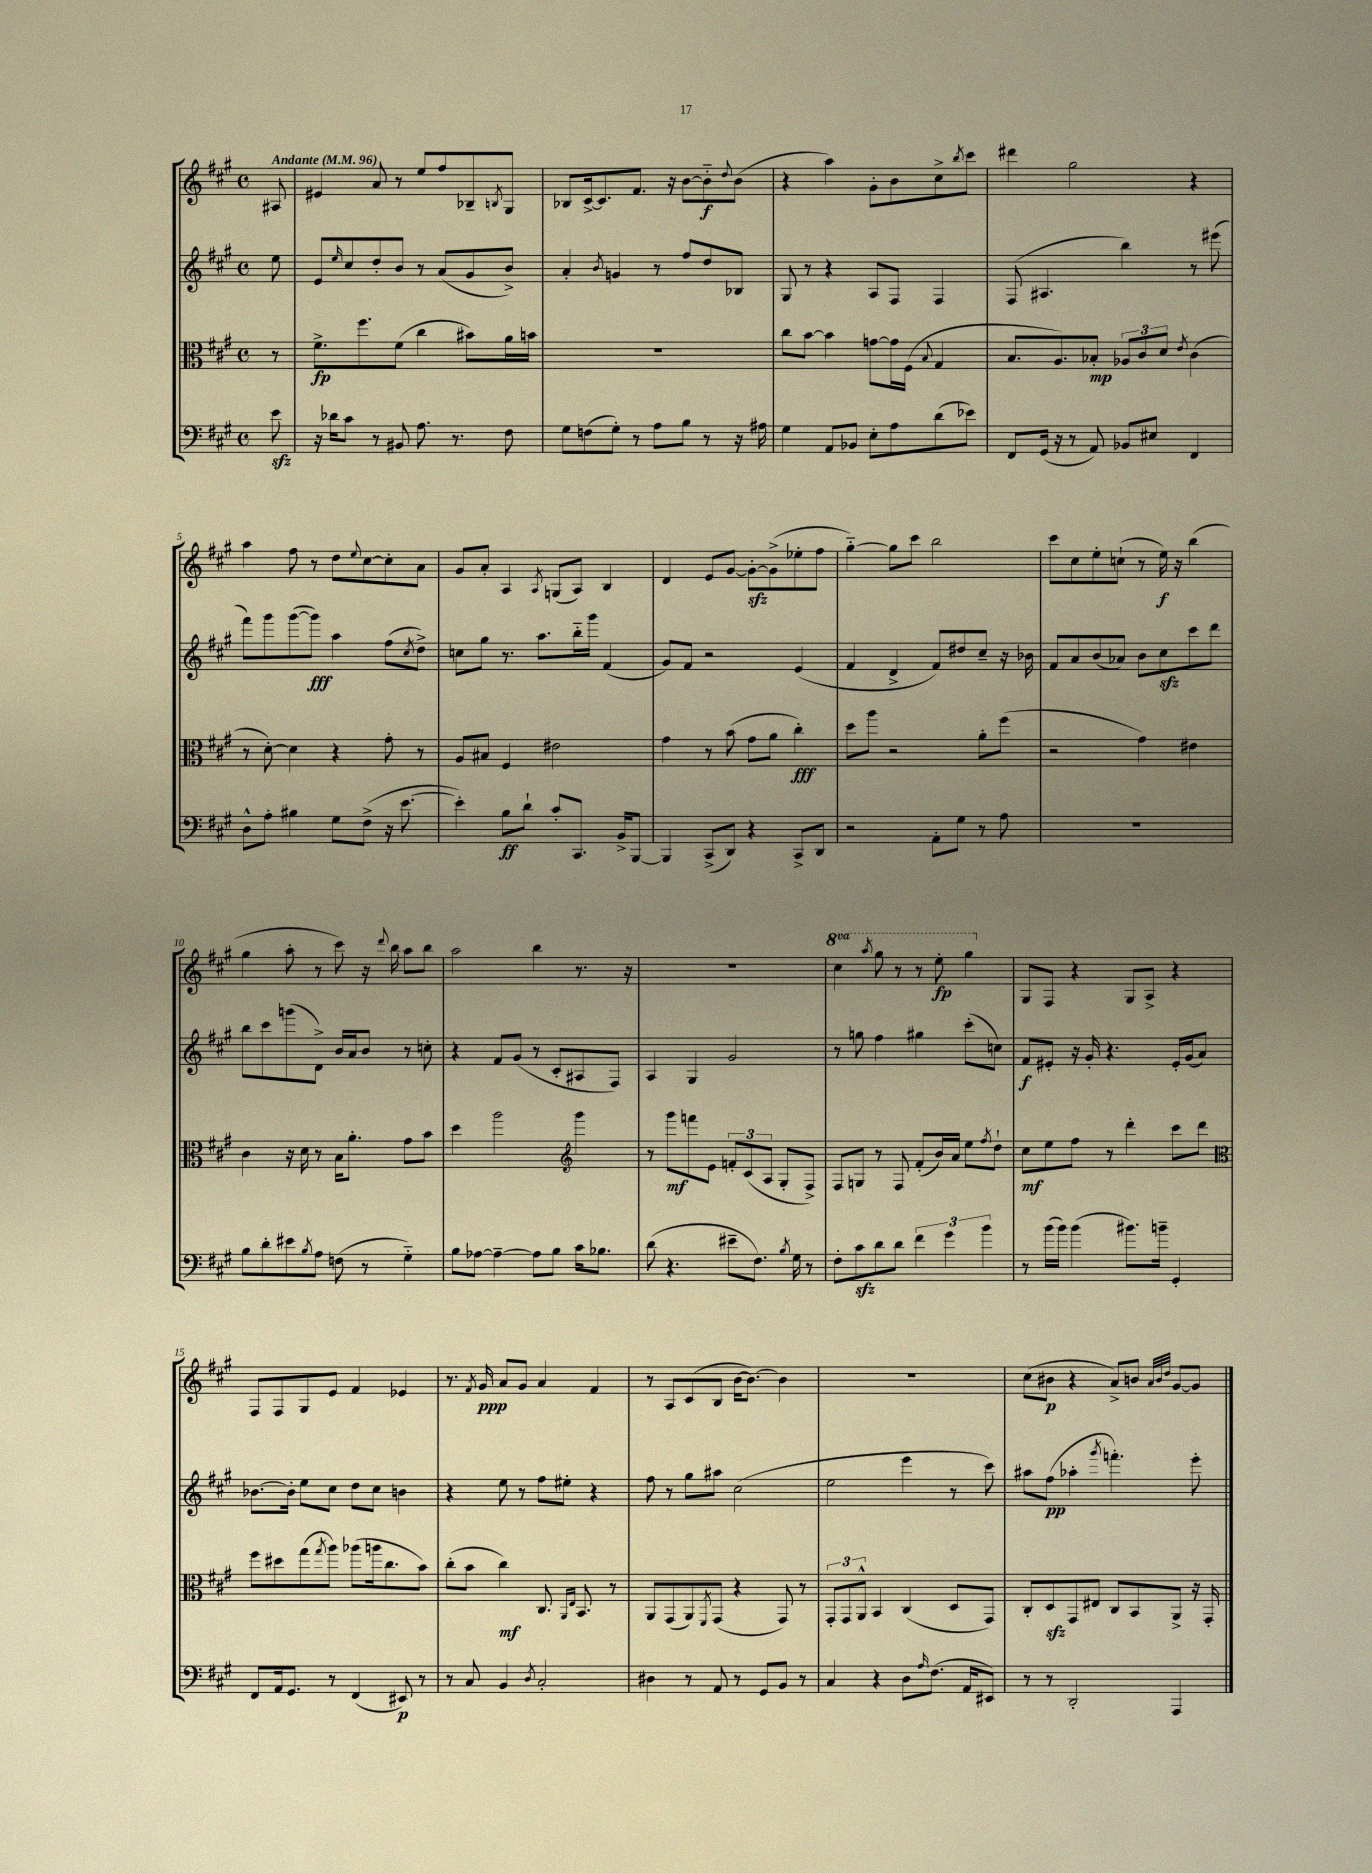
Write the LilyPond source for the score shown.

<<
\new StaffGroup <<
\new Staff = "s0" {
    \clef treble \key a \major \defaultTimeSignature \time 4/4 \set Staff.ottavationMarkups = #ottavation-simple-ordinals \partial 8 \tempo "Andante" 4 = 96
    ais8 |
    eis'4 a'8 r8 e''8 fis''8 bes8-- \acciaccatura { b8 } gis8 |
    bes8 cis'16~-> cis'8. fis'8. r16 b'8~ b'8-_\f \appoggiatura { d''8 } b'8( |
    r4 a''4) gis'8-. b'8 cis''8-> \acciaccatura { b''8 } cis'''8 |
    dis'''4 gis''2 r4 |
    a''4 fis''8 r8 d''8 \appoggiatura { e''8 } cis''8~ cis''8-. a'8 |
    gis'8 a'8-. a4 \acciaccatura { a8 } g8( a8) b4 |
    d'4 e'8 gis'8~ gis'8~-.\sfz gis'8->( ees''8-. fis''8 |
    gis''4~-_) gis''8 cis'''8 b''2 |
    cis'''8 cis''8 e''8-. c''8-!( r8 e''16\f) r16 b''4( |
    gis''4 a''8-. r8 cis'''8) r16 \appoggiatura { d'''8 } b''16 a''8 b''8 |
    a''2 b''4 r8. r16 |
    R1 |
    \ottava #1 cis'''4 \acciaccatura { a'''8 } gis'''8 r8 r8 e'''8-.\fp gis'''4 \ottava #0 |
    gis8 fis8 r4 gis8 a8-> r4 |
    fis8 fis8 gis8 e'8 fis'4 ees'4 |
    r8. \acciaccatura { fis'8 } gis'16\ppp a'8 gis'8 a'4 fis'4 |
    r8 a8 cis'8( b8 b'16~ b'8.~) b'4 |
    R1 |
    cis''8( bis'8\p r4 a'8->) b'8 \grace { a'32 b'32 d''32 } gis'8~ gis'8 \bar "|." |
}
\new Staff = "s1" {
    \clef treble \key a \major \defaultTimeSignature \time 4/4 \partial 8
    e''8 |
    e'8 \grace { e''16 } cis''8 d''8-. b'8 r8 a'8( gis'8 b'8->) |
    a'4-. \acciaccatura { b'8 } g'4 r8 fis''8 d''8 bes8 |
    gis8 r8 r4 a8 fis8 fis4 |
    fis8( ais4. b''4) r8 eis'''8( |
    fis'''8) gis'''8 gis'''8~( gis'''8\fff) a''4 fis''8( \acciaccatura { cis''8 } d''8->) |
    c''8 gis''8 r8. a''8. b''16-_ gis'''16 fis'4( |
    gis'8) fis'8 r2 e'4( |
    fis'4 d'4-> fis'8) dis''8 cis''8-- r16 bes'16 |
    fis'8 a'8 b'8( aes'8) b'8 cis''8\sfz cis'''8 d'''8 |
    b''8 cis'''8 g'''8( d'8->) b'16 a'16 b'8 r8 c''8-. |
    r4 fis'8 gis'8( r8 cis'8-. ais8 fis8) |
    a4 gis4 gis'2 |
    r8 g''8 fis''4 gis''4 cis'''8-.( c''8) |
    fis'8\f eis'8-. r16 gis'16-. r4. eis'16-. gis'16( a'8) |
    bes'8.~ bes'16-. e''8 cis''8 d''8 cis''8 b'4 |
    r4 e''8 r8 fis''8 eis''8-. r4 |
    fis''8 r8 gis''8 ais''8 cis''2( |
    e''2 e'''4 r8 cis'''8) |
    ais''8 fis''8\pp( aes''4-. \acciaccatura { gis'''8 } f'''4.-.) e'''8-. \bar "|." |
}
\new Staff = "s2" {
    \clef alto \key a \major \defaultTimeSignature \time 4/4 \partial 8
    r8 |
    fis'8.->\fp fis''8. fis'8( cis''4 bis'8) a'16 b'16 |
    R1 |
    cis''8 b'8~ b'4 g'8~ g'16 fis16( \appoggiatura { b8 } gis4 |
    b8. a8.) bes8-.\mp \tuplet 3/2 { aes8 cis'8 d'8 } \acciaccatura { e'8 } cis'4( |
    r8 d'8~-.) d'4 r4 gis'8-. r8 |
    a8 bis8 fis4 eis'2 |
    gis'4 r8 b'8( gis'8 a'8 cis''4-.\fff) |
    d''8 a''8 r2 a'8-. fis''8( |
    r2 gis'4) eis'4 |
    cis'4 r16 d'16 r8 b16 a'8.-. gis'8 b'8 |
    d''4 a''2 \clef treble gis'''4 |
    r8 gis'''8\mf f'''8 e'8 \tuplet 3/2 { f'8-. cis'8( a8 } gis8-. fis8->) |
    fis8 g8 r8 fis8 fis'8-.( b'16) a'16 e''8 \acciaccatura { fis''8 } d''8-! |
    cis''8\mf e''8 fis''8 r8 d'''4-. cis'''8 d'''8 |
    \clef alto fis''8 dis''8 gis''8( \acciaccatura { gis''8 } a''8) aes''8( a''16 cis''8. b'8) |
    cis''8-.( b'8 cis''4\mf) cis8. \grace { a,16 e16 } b,8. r8 |
    a,8 gis,8( a,8) \acciaccatura { fis,8 } gis,8( r4 gis,8) r8 |
    \tuplet 3/2 { gis,8-. gis,8 a,8-^ } b,4 cis4( d8 gis,8) |
    cis8-. d8\sfz gis,8 eis8 cis8 b,8 a,8-> r16 gis,16-. \bar "|." |
}
\new Staff = "s3" {
    \clef bass \key a \major \defaultTimeSignature \time 4/4 \partial 8
    e'8\sfz |
    r16 des'16 cis'8 r8 bis,8 a8. r8. fis8 |
    gis8 f8( gis8-.) r8 a8 b8 r8 r16 ais16 |
    gis4 a,8 bes,8 e8-. a8 d'8( ees'8) |
    fis,8 gis,16( r16 r8 a,8) bes,8 eis8 fis,4 |
    d8-^ a8-. bis4 gis8 fis8->( r16 e'8.~ |
    e'4-.) b8\ff d'8-! cis'8-. cis,8. b,16-> b,,8~ |
    b,,4 cis,8->( d,8) r4 cis,8-> d,8 |
    r2 a,8-. gis8 r8 a8 |
    R1 |
    b8 d'8-. eis'8 \acciaccatura { b8 } a8 f8( r8 gis4-_) |
    b8 aes8~ aes4~-- aes8 b8 cis'16 bes8. |
    d'8( r4. eis'8-- fis8.) \acciaccatura { b8 } gis16 r8 |
    fis8-. cis'8\sfz d'8 d'8 \tuplet 3/2 { fis'4 gis'4 b'4 } |
    r8 b'16( b'16) b'4( bis'8.) b'16-- gis,4-. |
    fis,8 a,16 gis,8. r8 fis,4( eis,8\p) r8 |
    r8 cis8 b,4 \acciaccatura { d8 } cis2-. |
    dis4 r8 a,8 r8 gis,8 b,8 r8 |
    cis4 r4 d8 \grace { a16 } fis8.( a,16 eis,8) |
    r8 r8 d,2-. a,,4 \bar "|." |
}
>>
>>
